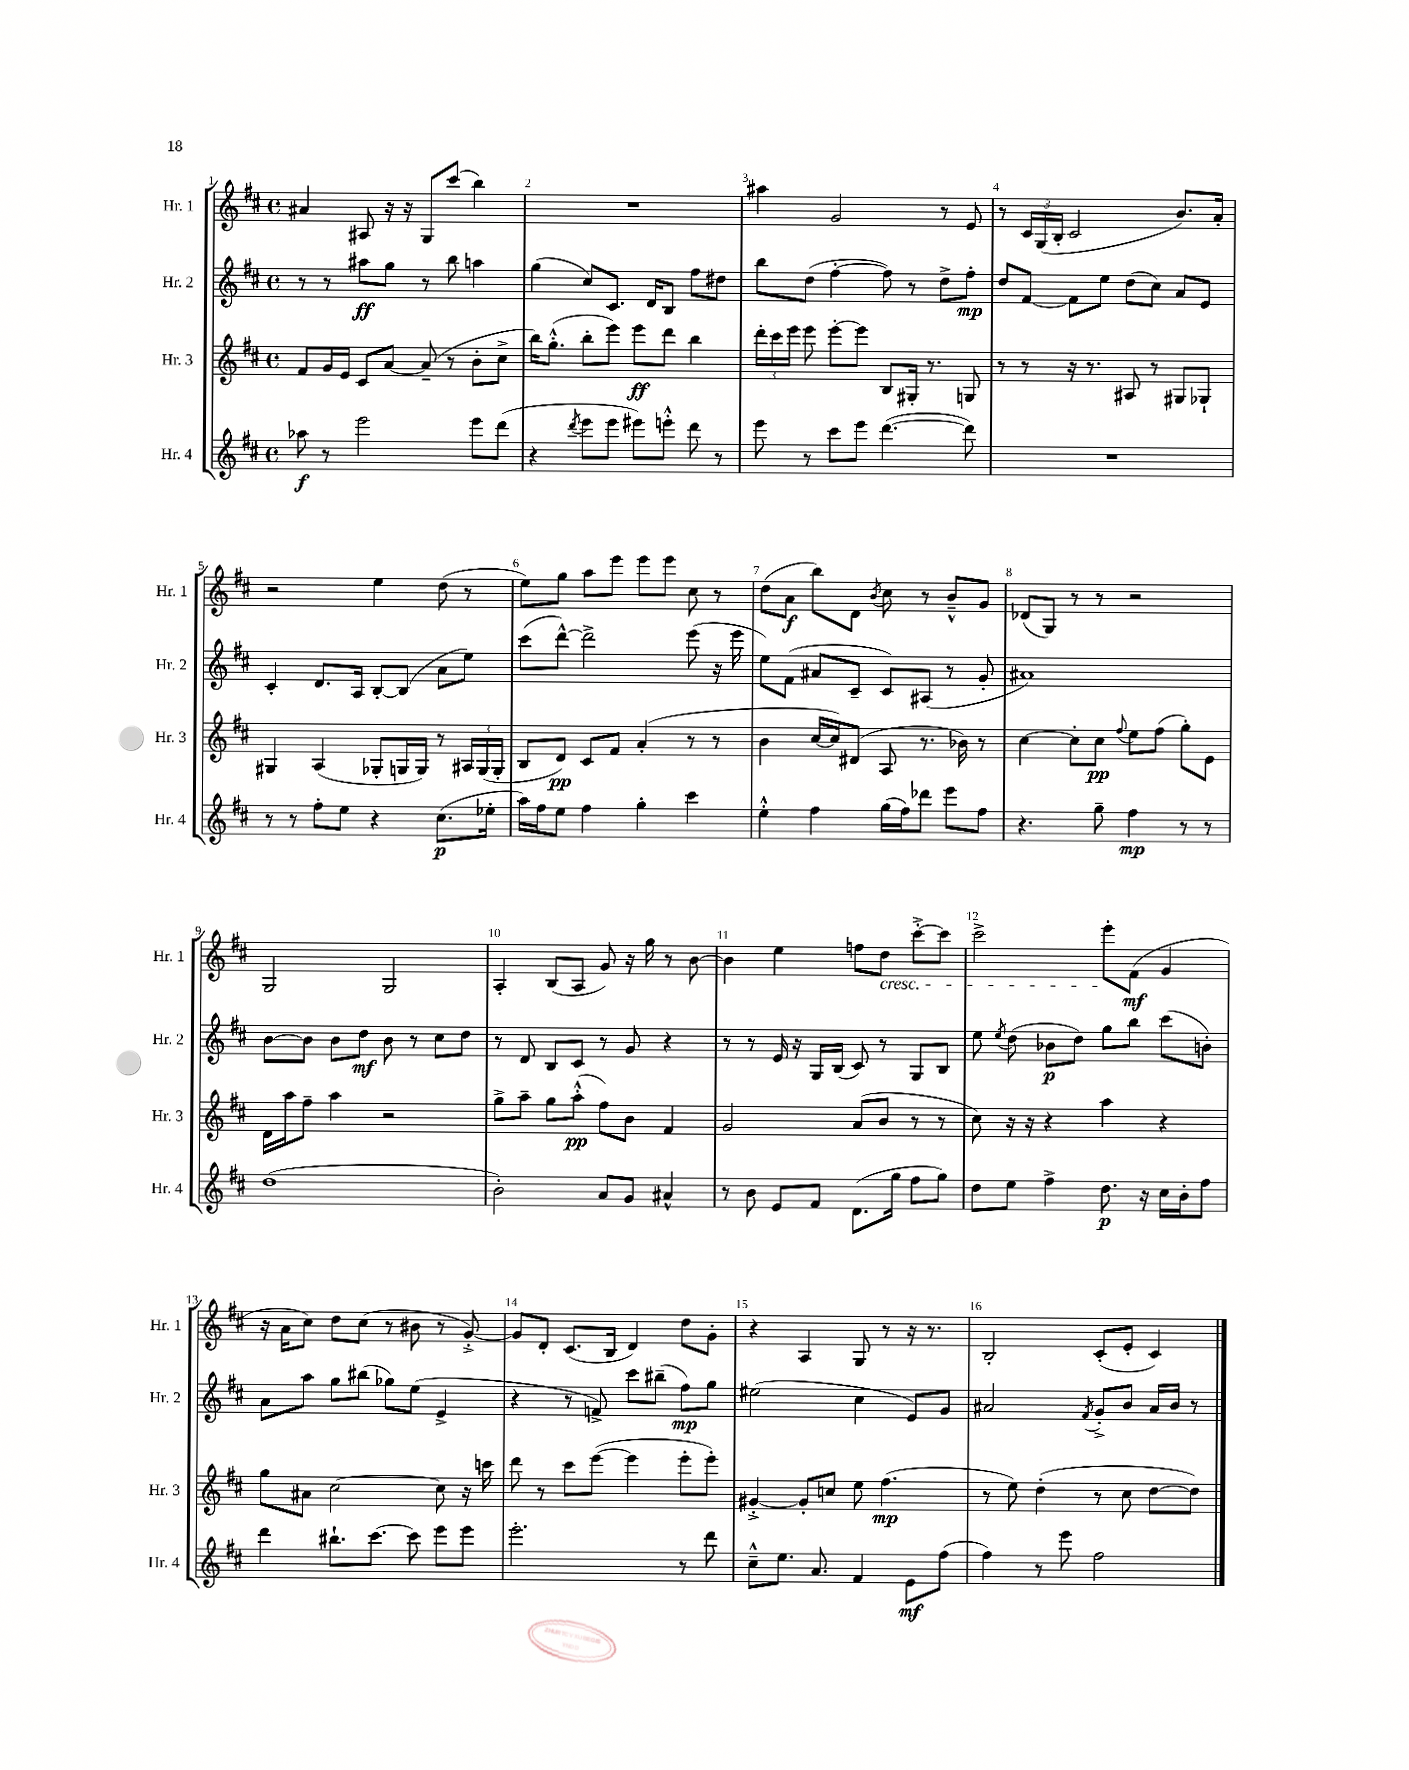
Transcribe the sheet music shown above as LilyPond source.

<<
\new StaffGroup <<
\new Staff = "s0" \with { instrumentName = "Hr. 1" shortInstrumentName = "Hr. 1" } {
    \clef treble \key d \major \defaultTimeSignature \time 4/4
    \autoBeamOff ais'4 ais8 r16 r16 g8[ cis'''8]( b''4) |
    R1 |
    ais''4 g'2 r8 e'8 |
    r8 \tuplet 3/2 { cis'16[ g16( b16]-. } cis'2 b'8.[) a'16]-. |
    r2 e''4 d''8( r8 |
    e''8[) g''8] a''8[ e'''8] e'''8[ e'''8] cis''8 r8 |
    d''8[( a'8]\f b''8[) d'8] \acciaccatura { b'8 } cis''8 r8 b'8[---^ g'8] |
    des'8[( g8]) r8 r8 r2 |
    g2 g2 |
    a4-. b8[( a8] g'8) r16 g''16 r8 b'8~ |
    b'4 e''4 f''8[ d''8]\cresc cis'''8[~-.-> cis'''8] |
    cis'''2-> e'''8[-.\! fis'8]\mf( g'4 |
    r16 a'16[ cis''8]) d''8[ cis''8]( r8 bis'8 r8 g'8~-.->) |
    g'8[ d'8]-. cis'8.[( b16] d'4) d''8[ g'8]-. |
    r4 a4 g8 r8 r16 r8. |
    b2-. cis'8[-.( e'8]-. cis'4) \bar "|." |
}
\new Staff = "s1" \with { instrumentName = "Hr. 2" shortInstrumentName = "Hr. 2" } {
    \clef treble \key d \major \defaultTimeSignature \time 4/4
    \autoBeamOff r8 r8 ais''8[\ff g''8] r8 b''8 a''4 |
    g''4( cis''8[) cis'8.] d'16[ b8] fis''8[ dis''8] |
    b''8[ d''8]( fis''4~-. fis''8) r8 d''8[-> fis''8]-.\mp |
    d''8[ fis'8]~ fis'8[ e''8] d''8[( cis''8]) a'8[ e'8] |
    cis'4-. d'8.[ a16] b8[~-. b8]( a'8[ e''8]) |
    cis'''8[( d'''8]~-^) d'''2-> e'''8( r16 e'''16 |
    e''8[) fis'8]( ais'8[ cis'8]-- cis'8[) ais8]( r8 g'8-. |
    ais'1) |
    b'8[~ b'8] b'8[ d''8]\mf b'8 r8 cis''8[ d''8] |
    r8 d'8 b8[ cis'8] r8 g'8 r4 |
    r8 r8 e'16 r16 g16[ b16]( cis'8) r8 g8[ b8] |
    e''8 \acciaccatura { e''8 } d''8( bes'8[\p d''8]) g''8[ b''8] cis'''8[( b'8]-.) |
    a'8[ a''8] g''8[ bis''8]( ges''8[) e''8]( e'4-> |
    r4 r8 f'8->) cis'''8[ bis''8]--( fis''8[\mp) g''8] |
    eis''2( cis''4 e'8[) g'8] |
    ais'2 \acciaccatura { fis'8 } g'8[-.-> b'8] ais'16[ b'16] r8 \bar "|." |
}
\new Staff = "s2" \with { instrumentName = "Hr. 3" shortInstrumentName = "Hr. 3" } {
    \clef treble \key d \major \defaultTimeSignature \time 4/4
    \autoBeamOff fis'8[ g'16 e'16] cis'8[ a'8]~ a'8--( r8 b'8[-. cis''8]-> |
    b''16[) g''8.]-.-^( b''8[-. e'''8]) e'''8[\ff d'''8] b''4 |
    \tuplet 3/2 { d'''16[-. cis'''16 e'''16] } e'''8 e'''8[~-. e'''8] b8[ gis16]-. r8. g8 |
    r8 r8 r16 r8. ais8 r8 gis8[ ges8]-! |
    gis4 a4( ges8[-. g16 g16]) r8 \tuplet 3/2 { ais16[ g16( g16]-. } |
    b8[ d'8]\pp) cis'8[ fis'8] a'4-.( r8 r8 |
    b'4 cis''16[~ cis''16) dis'8]( a8 r8. bes'16) r8 |
    cis''4~ cis''8[-. cis''8]\pp \appoggiatura { fis''8 } e''8[ fis''8]( g''8[-.) e'8] |
    d'16[ a''16 fis''8]-- a''4 r2 |
    g''8[-> a''8]-- g''8[ a''8]-.-^\pp( fis''8[) b'8] fis'4 |
    g'2 a'8[( b'8] r8 r8 |
    cis''8) r16 r16 r4 a''4 r4 |
    g''8[ ais'8] cis''2~ cis''8 r16 c'''16 |
    d'''8 r8 cis'''8[ e'''8]~( e'''4 e'''8[-. e'''8]-.) |
    gis'4~-.-> gis'8[-. c''8] e''8 fis''4.\mp( |
    r8 e''8) d''4-.( r8 cis''8 d''8[~ d''8]) \bar "|." |
}
\new Staff = "s3" \with { instrumentName = "Hr. 4" shortInstrumentName = "Hr. 4" } {
    \clef treble \key d \major \defaultTimeSignature \time 4/4
    \autoBeamOff aes''8\f r8 e'''2 e'''8[ d'''8]( |
    r4 \acciaccatura { d'''8 } e'''8[ e'''8] eis'''8[) e'''8]-.-^ d'''8 r8 |
    e'''8 r8 cis'''8[ e'''8] d'''4.~( d'''8) |
    R1 |
    r8 r8 fis''8[-. e''8] r4 cis''8.[\p( ees''16]-. |
    a''16[) fis''16 e''8] fis''4 g''4-. cis'''4 |
    e''4-.-^ fis''4 g''16[( fis''16) des'''8] e'''8[ fis''8] |
    r4. g''8-- fis''4\mp r8 r8 |
    d''1( |
    b'2-.) a'8[ g'8] ais'4-^ |
    r8 b'8 e'8[ fis'8] d'8.[( g''16] fis''8[ g''8]) |
    d''8[ e''8] fis''4-> d''8.\p r16 cis''16[ b'16-. fis''8] |
    d'''4 bis''8.[-! cis'''8.]~ cis'''8 e'''8[ e'''8] |
    e'''2.-. r8 d'''8 |
    cis''8[---^ e''8.] a'8. fis'4 e'8[\mf fis''8]( |
    fis''4) r8 e'''8 fis''2 \bar "|." |
}
>>
>>
\layout { \context { \Score \override BarNumber.break-visibility = ##(#f #t #t) barNumberVisibility = #all-bar-numbers-visible } }
